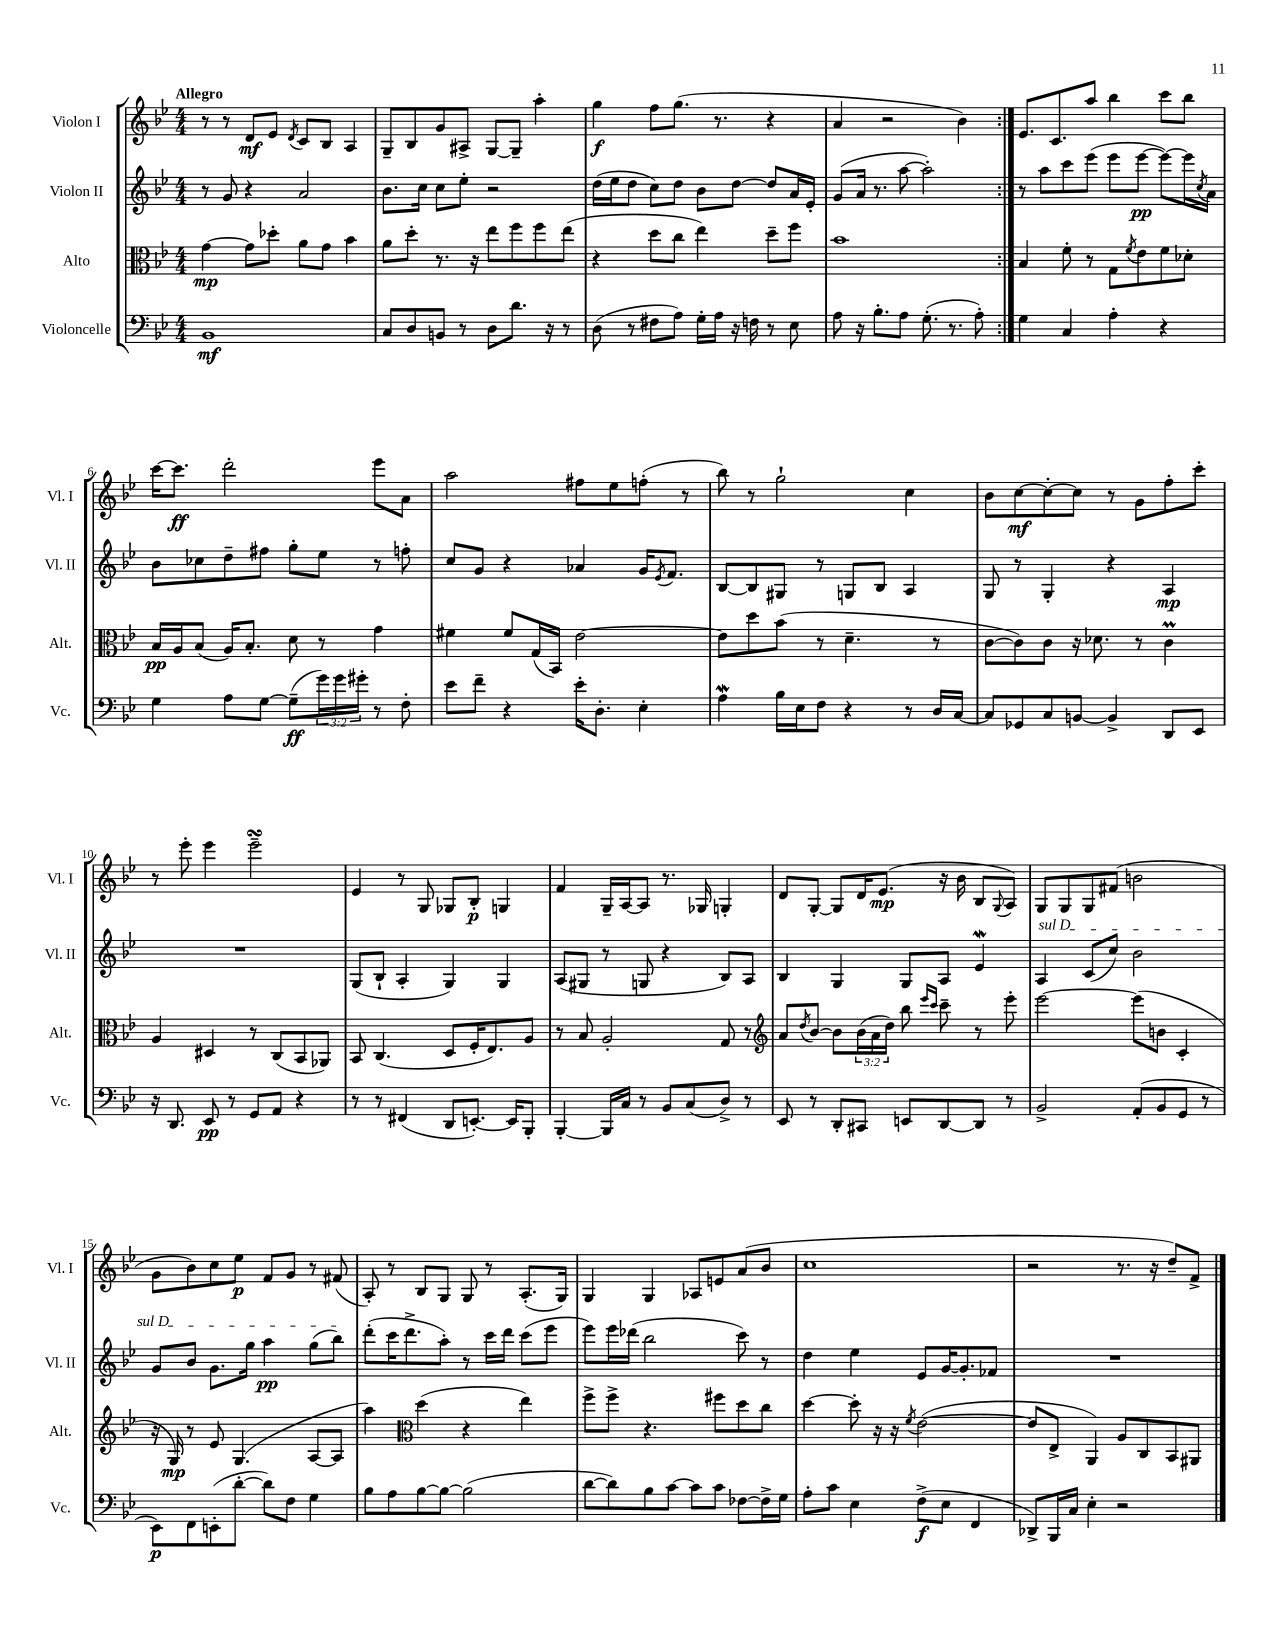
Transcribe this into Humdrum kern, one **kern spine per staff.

**kern	**kern	**kern	**kern
*staff4	*staff3	*staff2	*staff1
*clefF4	*clefC3	*clefG2	*clefG2
*k[b-e-]	*k[b-e-]	*k[b-e-]	*k[b-e-]
*M4/4	*M4/4	*M4/4	*M4/4
1BB-	[4g	8r	8r
.	.	8g	8r
.	8g]	4r	8d
.	8dd-'	.	8e-
.	.	.	8qd
.	8a	2a	8c
.	8g	.	8B-
.	4b-	.	4A
=	=	=	=
8C	8a	8.b-	8G~
8D	8dd'	.	8B-
.	.	16cc	.
8BB	8.r	8cc	8g
8r	.	8ee-'	8A#^
.	16r	.	.
8D	8ee-	2r	[8G
8.d	8ff	.	8G~]
.	8ff	.	4aa'
16r	.	.	.
8r	(8ee-	.	.
=	=	=	=
(8D	4r	(16dd	4gg
.	.	16ee-	.
8r	.	8dd	.
8F#	8dd	8cc)	8ff
8A)	8cc	8dd	(8.gg
16G'	4ee-)	8b-	.
16A	.	.	8.r
16r	.	[8dd	.
16F	.	.	.
8r	8dd~	8dd]	4r
8E-	8ff	16a	.
.	.	16e-'	.
=	=	=	=
8A	1b-	(8g	4a
16r	.	16a	.
8.B-'	.	8.r	.
.	.	.	2r
8A	.	[8aa	.
(8.G'	.	2aa'])	.
8.r	.	.	.
.	.	.	4b-)
8A')	.	.	.
=:|!	=:|!	=:|!	=:|!
4G	4B-	8r	8.e-
.	.	8aa	.
.	.	.	8.c
4C	8f'	8ccc	.
.	8r	(8eee-	8aa
4A'	8G	8eee-	4bb-
.	8qf	.	.
.	8e-	[8eee-	.
4r	8f	8eee-_)	8ccc
.	8d-'	16eee-]	8bb-
.	.	8qcc	.
.	.	16a	.
=	=	=	=
4G	16B-	8b-	[16ccc
.	16A	.	8.ccc]
.	(8B-	8cc-	.
8A	16A)	8dd~	2ddd'
.	8.B-'	.	.
[8G	.	8ff#	.
(8G~]	8d	8gg'	.
24g)	8r	8ee-	.
24g	.	.	.
24g#'	.	.	.
8r	4g	8r	8eee-
8F'	.	8ff'	8a
=	=	=	=
8e-	4f#	8cc	2aa
8f~	.	8g	.
4r	8f#	4r	.
.	(16G	.	.
.	16BB-)	.	.
16e-'	[2e-	4a-	8ff#
8.D'	.	.	.
.	.	.	8ee-
4E-'	.	16g	(8ff'
.	.	8qe-	.
.	.	8.f	.
.	.	.	8r
=	=	=	=
4A	8e-]	[8B-	8bb-)
.	8dd	8B-]	8r
16B-	(8b-	8G#	2gg`
16E-	.	.	.
8F	8r	8r	.
4r	4.d~	8G	.
.	.	8B-	.
8r	.	4A	4cc
16D	8r	.	.
[16C	.	.	.
=	=	=	=
8C]	[8c	8G	8b-
8GG-	8c])	8r	[8cc
8C	8c	4G'	8cc'_
[8BB	16r	.	8cc]
.	8.d-	.	.
4BB^]	.	4r	8r
.	8r	.	8g
8DD	4c	4A	8ff'
8EE-	.	.	8ccc'
=	=	=	=
16r	4A	1r	8r
8.DD	.	.	.
.	.	.	8eee-'
8EE-	4D#	.	4eee-
8r	.	.	.
8GG	8r	.	2eee-~
8AA	(8C	.	.
4r	8BB-	.	.
.	8AA-)	.	.
=	=	=	=
8r	8BB-	(8G	4e-
8r	(4.C	8B-`	.
(4FF#	.	4A'	8r
.	.	.	8G
8DD	8D	4G)	8G-
[8.EE')	16F'	.	8B-'
.	8.E-)	.	.
.	.	4G	4G
16EE]	.	.	.
8BBB-'	8A	.	.
=	=	=	=
[4BBB-'	8r	(8A	4f
.	8B-	8G#	.
16BBB-]	2A'	8r	16G~
16C	.	.	[16A
8r	.	8G	8A]
8BB-	.	4r	8.r
(8C	.	.	.
.	.	.	16G-
8D^)	8G	8B-)	4G'
8r	8r	8A	.
=	=	=	=
*	*clefG2	*	*
8EE-	8a	4B-	8d
.	8qdd	.	.
8r	[8b-	.	[8G'
8DD'	8b-]	4G	8G]
8CC#	(24b-	.	16d
.	24a	.	.
.	.	.	(8.e-
.	24dd)	.	.
8EE	8bb-	8G	.
.	16qqeee-	.	.
.	16qqccc	.	.
[8DD	8ccc~	8A	16r
.	.	.	16b-
8DD]	8r	4e-	8B-
.	.	.	8qqG
8r	8eee-'	.	8A)
=	=	=	=
2BB-^	[2eee-	4A	8G
.	.	.	8G
.	.	(8c	8G
.	.	8cc)	(8f#
(8AA'	(8eee-]	2b-	2b
8BB-	8b	.	.
8GG	4c'	.	.
8r	.	.	.
=	=	=	=
8EE-)	16r	8g	8g
.	16G)	.	.
8FF	8r	8b-	8b-)
(8EE'	8e-	8.g	8cc
[8d'	(4.G	.	8ee-
.	.	16gg	.
8d])	.	4aa	8f
8F	.	.	8g
4G	[8A	(8gg	8r
.	8A]	8bb-)	(8f#
=	=	=	=
8B-	4aa)	(8ddd'	8A')
8A	.	16ccc	8r
.	.	8.ddd^	.
*	*clefC3	*	*
[8B-	(4dd	.	8B-
8B-_	.	8aa')	8G
(2B-]	4r	8r	8G
.	.	16ccc	8r
.	.	16ddd	.
.	4ee-)	(8ccc	(8.A'
.	.	8eee-	.
.	.	.	16G)
=	=	=	=
[8d	8ff^	8eee-)	4G
8d])	8ff^	16eee-	.
.	.	(16ddd-	.
8B-	4.r	2bb-	4G
[8c	.	.	.
8c]	.	.	8A-
8c	8ff#	.	8e
[8F-	8dd	8ccc)	(8a
16F-^]	8cc	8r	8b-
16G	.	.	.
=	=	=	=
8A'	[4dd	4dd	1cc
8c	.	.	.
4E-	8dd']	4ee-	.
.	16r	.	.
.	16r	.	.
.	8qf	.	.
(8F^	([2e-	8e-	.
8E-	.	[16g	.
.	.	8.g']	.
4FF	.	.	.
.	.	8f-	.
=	=	=	=
8DD-^)	8e-]	1r	2r
16BBB-	8E-^	.	.
16C	.	.	.
4E-'	4AA)	.	.
2r	8A	.	8.r
.	8C	.	.
.	.	.	16r
.	8BB-	.	8dd~)
.	8AA#	.	8f^
==	==	==	==
*-	*-	*-	*-
